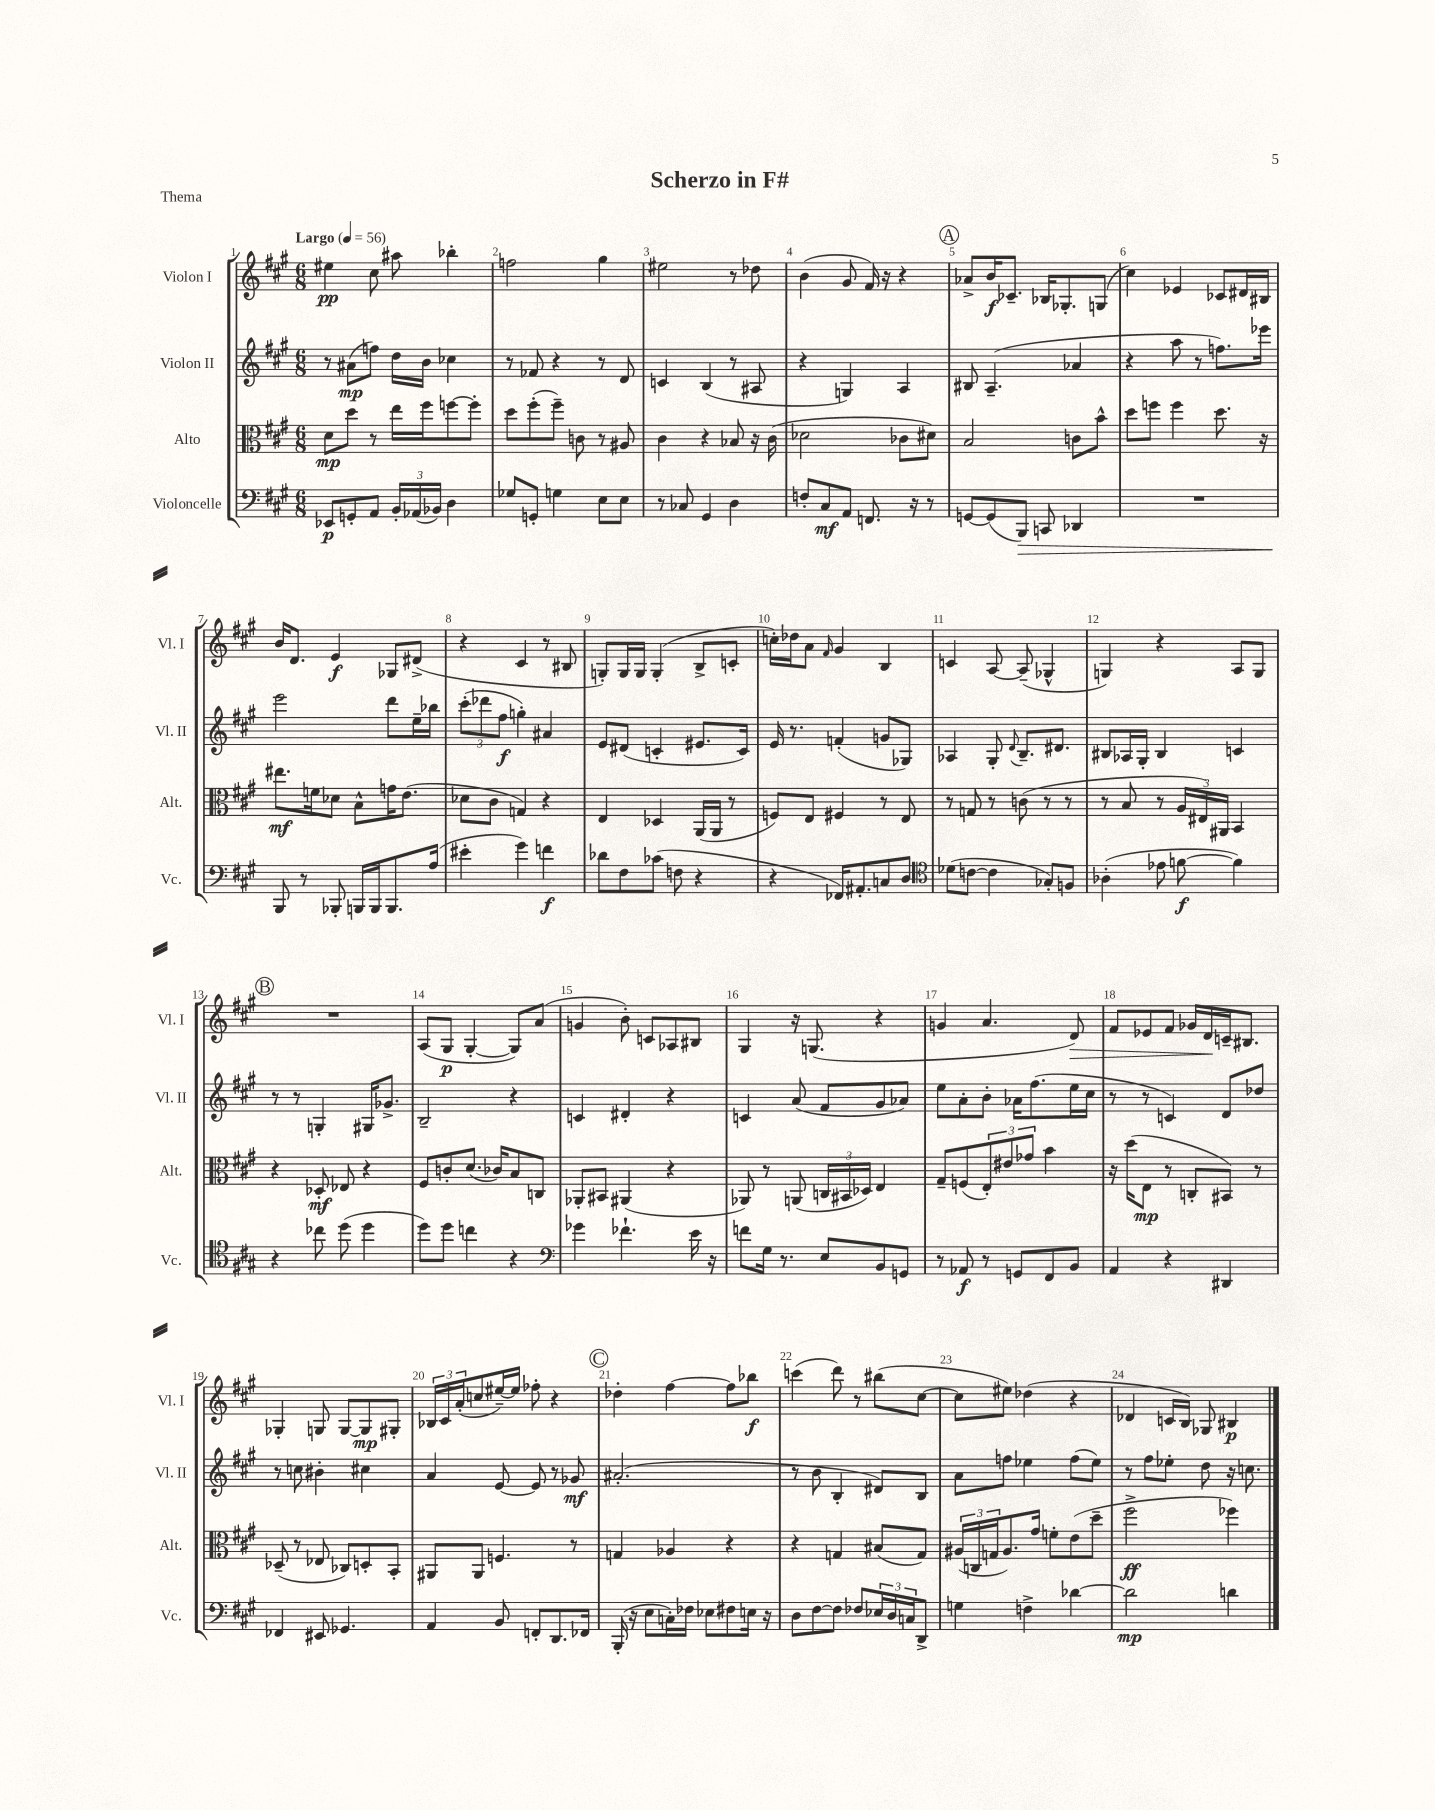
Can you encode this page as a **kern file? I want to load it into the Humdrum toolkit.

**kern	**dynam	**kern	**dynam	**kern	**dynam	**kern	**dynam
*part4	*part4	*part3	*part3	*part2	*part2	*part1	*part1
*staff4	*staff4	*staff3	*staff3	*staff2	*staff2	*staff1	*staff1
*I"Violoncelle	*	*I"Alto	*	*I"Violon II	*	*I"Violon I	*
*I'Vc.	*	*I'Alt.	*	*I'Vl. II	*	*I'Vl. I	*
*clefF4	*	*clefC3	*	*clefG2	*	*clefG2	*
*k[f#c#g#]	*	*k[f#c#g#]	*	*k[f#c#g#]	*	*k[f#c#g#]	*
*M6/8	*	*M6/8	*	*M6/8	*	*M6/8	*
*MM56	*	*MM56	*	*MM56	*	*MM56	*
=1	=1	=1	=1	=1	=1	=1	=1
!	!	!	!	!	!	!LO:TX:a:B:t=Largo	!
8EE-X/L	p	8d\L	mp	8r	.	4ee#X\	pp
8GGn'/	.	8dd\J	.	(8a#X\L	mp	.	.
8AA/J	.	8r	.	8ffn\J)	.	8cc#\	.
24BB'/LL	.	16ee\LL	.	16dd\LL	.	8aa#X\	.
(24AA-X/	.	.	.	.	.	.	.
.	.	16ff#\J	.	16b\JJ	.	.	.
24BB-X/JJ)	.	.	.	.	.	.	.
4D\	.	[8ffn\	.	4cc-X\	.	4bb-X'\	.
.	.	8ff'\J]	.	.	.	.	.
=2	=2	=2	=2	=2	=2	=2	=2
8G-X/L	.	8dd\L	.	8r	.	2ffn\	.
8GGn'/J	.	(8ff#'\	.	8f-X/	.	.	.
4Gn\	.	8ff#~\J)	.	4r	.	.	.
.	.	8cn\	.	.	.	.	.
8E\L	.	8r	.	8r	.	4gg#\	.
8E\J	.	8A#X/	.	8d/	.	.	.
=3	=3	=3	=3	=3	=3	=3	=3
8r	.	4c#\	.	4cn/	.	2ee#X\	.
8C-X/	.	.	.	.	.	.	.
4GG#/	.	4r	.	(4B/	.	.	.
4D\	.	8B-X/	.	8r	.	8r	.
.	.	16r	.	8A#X/	.	8dd-X\	.
.	.	(16c#\	.	.	.	.	.
=4	=4	=4	=4	=4	=4	=4	=4
8Fn'/L	.	2d-X\	.	4r	.	(4b\	.
8C#/	mf	.	.	.	.	.	.
8AA/J	.	.	.	4Gn/)	.	8g#/	.
8.FFn/	.	.	.	.	.	16f#/)	.
.	.	.	.	.	.	16r	.
.	.	8c-X\L	.	4A/	.	4r	.
16r	.	.	.	.	.	.	.
8r	.	8d#X\J)	.	.	.	.	.
!!LO:REH:place=s1:t=A
=5	=5	=5	=5	=5	=5	=5	=5
[8GGn/L	.	2B/	.	8B#X/	.	8a-X^/L	.
(8GG/]	.	.	.	(4.A~/	.	16b/K	f
.	.	.	.	.	.	8.c-X~/J	.
!	!LO:HP:b	!	!	!	!	!	!
8BBB/J)	>	.	.	.	.	.	.
8CCn/	.	.	.	.	.	16B-X/KL	.
.	.	.	.	.	.	8.G-X'/	.
4DD-X/	.	8cn\L	.	4a-X/	.	.	.
.	.	8b^^\J	.	.	.	(8Gn/J	.
=6	=6	=6	=6	=6	=6	=6	=6
2.r	.	8dd\L	.	4r	.	4cc#\)	.
.	.	8ffn\J	.	.	.	.	.
.	.	4ff\	.	8aa\	.	4e-X/	.
.	.	.	.	8r	.	.	.
.	.	8.dd\	.	8.ffn\L)	.	8c-X/L	.
.	.	.	.	.	.	16d#X/L	.
.	.	16r	.	16eee-X\Jk	.	16B#X/JJ	.
!!LO:LB:g=z
=7	=7	=7	=7	=7	=7	=7	=7
8BBB/	.	8.ee#X\L	mf	2eee\	.	16b/KL	.
.	.	.	.	.	.	8.d/J	.
8r	]	.	.	.	.	.	.
.	.	16fn\k	.	.	.	.	.
8BBB-X'/	.	8d-X\J	.	.	.	4e/	f
16BBBn/LL	.	8B^^\L	.	.	.	.	.
16BBB/J	.	.	.	.	.	.	.
8.BBB/	.	16gn\K	.	8ddd\L	.	8G-X/L	.
.	.	(8.e\J	.	.	.	.	.
.	.	.	.	16ee~\L	.	(8d#X^/J	.
(16A/Jk	.	.	.	16bb-X\JJ	.	.	.
=8	=8	=8	=8	=8	=8	=8	=8
4e#X'\	.	8d-X\L	.	(12ccc#'\L	.	4r	.
.	.	.	.	12ddd-X\	.	.	.
.	.	8c#\J	.	.	.	.	.
.	.	.	.	12ff#\J	f	.	.
4g#\)	.	4Gn/)	.	4ggn'\)	.	4c#/	.
4fn\	f	4r	.	4a#X/	.	8r	.
.	.	.	.	.	.	8B#X/	.
=9	=9	=9	=9	=9	=9	=9	=9
8d-X\L	.	4E/	.	8e/L	.	8Gn'/L)	.
8F#\	.	.	.	(8d#X/J	.	16G/L	.
.	.	.	.	.	.	16G/JJ	.
(8c-X\J	.	4D-X/	.	4cn'/	.	(4G'/	.
8Fn\	.	.	.	.	.	.	.
4r	.	(16AA/LL	.	8.e#X/L	.	8B^/L	.
.	.	16AA/JJ	.	.	.	.	.
.	.	8r	.	.	.	8cn'/J	.
.	.	.	.	16c/Jk)	.	.	.
=10	=10	=10	=10	=10	=10	=10	=10
4r	.	8Fn/L)	.	16e/	.	16ccn'\LL)	.
.	.	.	.	8.r	.	16dd-X\J	.
.	.	8E/J	.	.	.	8a\J	.
.	.	.	.	.	.	16qqf#/	.
16FF-X/KL)	.	4F#X/	.	(4fn'/	.	4g#/	.
8.AA#X'/	.	.	.	.	.	.	.
8Cn/	.	8r	.	8gn/L	.	4B/	.
8D/J	.	8E/	.	8G-X/J)	.	.	.
=11	=11	=11	=11	=11	=11	=11	=11
*clefC4	*	*	*	*	*	*	*
(8d-X\L	.	8r	.	4A-X/	.	4cn/	.
[8cn\J	.	8Gn/	.	.	.	.	.
4c\]	.	8r	.	8G#'/	.	[8A/	.
.	.	.	.	8qqd/	.	.	.
.	.	(8cn\	.	8.B~/L	.	(8A~/]	.
8G-X'/L)	.	8r	.	.	.	4G-X^^/	.
.	.	.	.	8.d#X/J	.	.	.
8Fn/J	.	8r	.	.	.	.	.
=12	=12	=12	=12	=12	=12	=12	=12
(4A-X'\	.	8r	.	8B#X/L	.	4Gn/)	.
.	.	8B/	.	16A-X/L	.	.	.
.	.	.	.	16G#'/JJ	.	.	.
8e-X\	.	8r	.	4B#/	.	4r	.
[8fn\	f	24A/LL	.	.	.	.	.
.	.	24E#X/)	.	.	.	.	.
.	.	24AA#X/JJ	.	.	.	.	.
4f\])	.	4BB/	.	4cn/	.	8A/L	.
.	.	.	.	.	.	8G/J	.
!!LO:LB:g=z
!!LO:REH:place=s1:t=B
=13	=13	=13	=13	=13	=13	=13	=13
4r	.	4r	.	8r	.	2.r	.
.	.	.	.	8r	.	.	.
8cc-X\	.	8D-X'/	mf	4Gn'/	.	.	.
(8dd\	.	8E-X/	.	.	.	.	.
4dd\	.	4r	.	16G#X/KL	.	.	.
.	.	.	.	8.g-X^/J	.	.	.
=14	=14	=14	=14	=14	=14	=14	=14
8dd\L)	.	8F#/L	.	2B~/	.	(8A/L	.
8dd\J	.	8cn'/	.	.	.	8G#/J	p
4ccn\	.	(8.d/J	.	.	.	[4G#'/	.
.	.	16c-X/KL)	.	.	.	.	.
4r	.	8B/	.	4r	.	8G#/L])	.
.	.	8Cn/J	.	.	.	(8a/J	.
=15	=15	=15	=15	=15	=15	=15	=15
*clefF4	*	*	*	*	*	*	*
4g-X\	.	8AA-X'/L	.	4cn/	.	4gn/	.
.	.	8BB#X/J	.	.	.	.	.
4.f-X`\	.	(4AA#X/	.	4d#X'/	.	8b'\)	.
.	.	.	.	.	.	8cn/L	.
.	.	4r	.	4r	.	8A-X/	.
16e\	.	.	.	.	.	8B#X/J	.
16r	.	.	.	.	.	.	.
=16	=16	=16	=16	=16	=16	=16	=16
8fn\L	.	8AA-X/)	.	4cn/	.	4G#/	.
16G#\Jk	.	8r	.	.	.	.	.
8.r	.	.	.	.	.	.	.
.	.	(8AAn/	.	(8a/	.	16r	.
.	.	.	.	.	.	(8.Gn/	.
8E/L	.	24Cn/LL	.	8f#/L	.	.	.
.	.	24BB#X/	.	.	.	.	.
.	.	24D-X/JJ)	.	.	.	.	.
8BB/	.	4E/	.	8g#/	.	4r	.
8GGn/J	.	.	.	8a-X/J)	.	.	.
=17	=17	=17	=17	=17	=17	=17	=17
8r	.	8G#~/L	.	8ee\L	.	4gn/	.
8AA-X/	f	(8Fn/	.	8a'\	.	.	.
8r	.	12E'/)	.	8b'\J	.	4.a/	.
.	.	12e#X/	.	.	.	.	.
8GGn/L	.	.	.	16a-X\KL	.	.	.
.	.	12g-X/J	.	.	.	.	.
.	.	.	.	(8.ff#\	.	.	.
8FF#/	.	4b\	.	.	.	.	.
!	!	!	!	!	!	!	!LO:HP:b
8BB/J	.	.	.	16ee\L	.	8d/)	>
.	.	.	.	16cc#\JJ	.	.	.
=18	=18	=18	=18	=18	=18	=18	=18
4AA/	.	16r	.	8r	.	8f#/L	.
.	.	(16dd\KL	.	.	.	.	.
.	.	8E\J	mp	8r	.	8e-X/	.
4r	.	8r	.	4cn/)	.	8f#/J	.
.	.	8Cn'/L	.	.	.	16g-X/LL	.
.	.	.	.	.	.	16d/	.
4DD#X/	.	8BB#X/J)	.	8d/L	.	16cn~/J	]
.	.	.	.	.	.	8.B#X/J	.
.	.	8r	.	8dd-X/J	.	.	.
!!LO:LB:g=z
=19	=19	=19	=19	=19	=19	=19	=19
4FF-X/	.	(8D-X~/	.	8r	.	4G-X'/	.
.	.	8r	.	8ccn\	.	.	.
8EE#X/	.	8E-X/	.	4b#X'\	.	8Gn/	.
4.GG-X/	.	8C-X/L)	.	.	.	[8G/L	.
.	.	8Dn'/	.	4cc#X\	.	8G/]	mp
.	.	8BB'/J	.	.	.	8G#X'/J	.
=20	=20	=20	=20	=20	=20	=20	=20
4AA/	.	8AA#X/L	.	4a/	.	24B-X/LL	.
.	.	.	.	.	.	24c#/	.
.	.	.	.	.	.	(24a'/J	.
.	.	8AA#/J	.	.	.	8ccn/	.
8BB/	.	4.Fn/	.	[8e/	.	[16ee#X~/L)	.
.	.	.	.	.	.	16ee#/JJ]	.
8FFn'/L	.	.	.	8e/]	.	8ff-X'\	.
8.DD/	.	.	.	8r	.	4r	.
.	.	8r	.	8g-X/	mf	.	.
16FF-X/Jk	.	.	.	.	.	.	.
!!LO:REH:place=s1:t=C
=21	=21	=21	=21	=21	=21	=21	=21
(16BBB'/	.	4Gn/	.	(2.a#X'/	.	4dd-X'\	.
16r	.	.	.	.	.	.	.
8E\L	.	.	.	.	.	.	.
16Cn'\L)	.	4A-X/	.	.	.	[4ff#\	.
16F-X\JJ	.	.	.	.	.	.	.
8E-X\L	.	.	.	.	.	.	.
8F#X\	.	4r	.	.	.	8ff#\L]	.
16En\Jk	.	.	.	.	.	8bb-X\J	f
16r	.	.	.	.	.	.	.
=22	=22	=22	=22	=22	=22	=22	=22
8D\L	.	4r	.	8r	.	(4cccn\	.
[8F#\	.	.	.	8b\	.	.	.
8F#\J]	.	4Gn/	.	4B'/	.	8ddd\)	.
8F-X/L	.	.	.	.	.	8r	.
24E-X/L	.	(8B#X/L	.	8d#X/L)	.	(8bb#X\L	.
24D/	.	.	.	.	.	.	.
24Cn/J	.	.	.	.	.	.	.
8DD^/J	.	8G/J)	.	8B/J	.	[8cc#\J	.
=23	=23	=23	=23	=23	=23	=23	=23
4Gn\	.	(24A#X/LL	.	8a\L	.	8cc#\L]	.
.	.	24Cn/	.	.	.	.	.
.	.	24Gn/J	.	.	.	.	.
.	.	8.A#/)	.	8ffn\J	.	8ee#X\J)	.
4Fn^\	.	.	.	4ee-X\	.	(4dd-X\	.
.	.	16g#/Jk	.	.	.	.	.
.	.	8fn'\L	.	.	.	.	.
[4d-X\	.	(8e\	.	(8ff\L	.	4r	.
.	.	8dd~\J	.	8ee-\J)	.	.	.
=24	=24	=24	=24	=24	=24	=24	=24
2d-\]	mp	2ff#^\	ff	8r	.	4d-X/	.
.	.	.	.	8ff#\L	.	.	.
.	.	.	.	8ee-X'\J	.	16cn/LL	.
.	.	.	.	.	.	16B/JJ)	.
.	.	.	.	8dd\	.	8G-X/	.
4dn\	.	4ff-X\)	.	16r	.	4B#X/	p
.	.	.	.	8.ccn\	.	.	.
==	==	==	==	==	==	==	==
*-	*-	*-	*-	*-	*-	*-	*-
